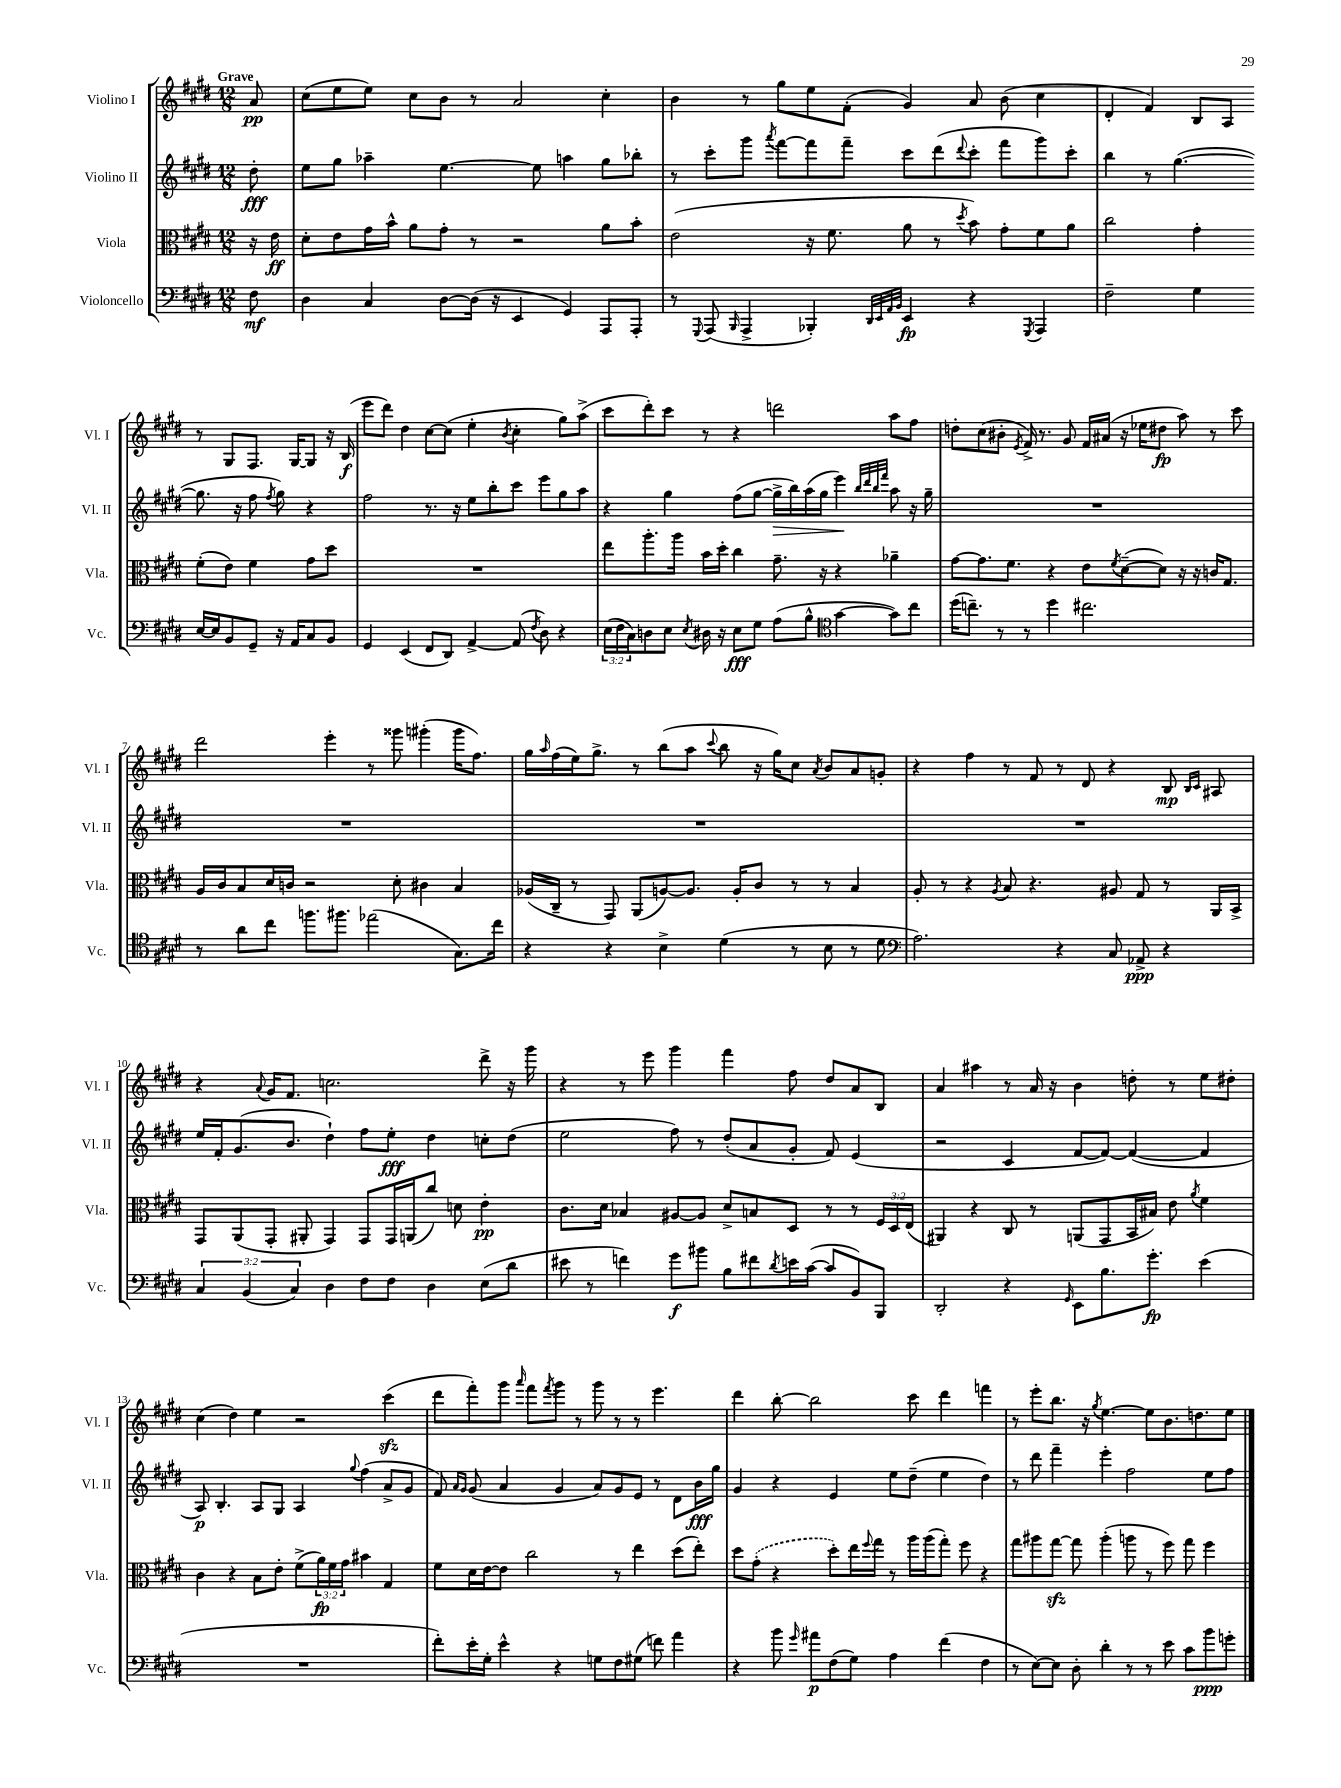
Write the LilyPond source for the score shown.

<<
\new StaffGroup <<
\new Staff = "s0" \with { instrumentName = "Violino I" shortInstrumentName = "Vl. I" } {
    \clef treble \key e \major \numericTimeSignature \time 12/8 \partial 8 \tempo "Grave"
    a'8\pp |
    cis''8( e''8 e''8) cis''8 b'8 r8 a'2 cis''4-. |
    b'4 r8 gis''8 e''8 fis'8-.( gis'4) a'8 b'8( cis''4 |
    dis'4-. fis'4) b8 a8 r8 gis8 fis8. gis16~ gis8 r16 b16\f( |
    e'''8 dis'''8) dis''4 cis''8~ cis''8( e''4-. \acciaccatura { b'8 } cis''4-. gis''8) a''8->( |
    cis'''8 dis'''8-.) cis'''8 r8 r4 d'''2 a''8 fis''8 |
    d''8-. cis''8( bis'8-. \acciaccatura { e'8 } fis'16->) r8. gis'8 fis'16 ais'16( r16 ees''16 dis''8\fp a''8) r8 cis'''8 |
    dis'''2 e'''4-. r8 gisis'''8 gis'''4-.( gis'''16 fis''8.) |
    gis''16 \grace { a''16 } fis''16( e''16) gis''8.-> r8 b''8( a''8 \appoggiatura { cis'''8 } b''8 r16 gis''16) cis''8 \acciaccatura { a'8 } b'8 a'8 g'8-. |
    r4 fis''4 r8 fis'8 r8 dis'8 r4 b8\mp \grace { b16 cis'16 } ais8 |
    r4 \appoggiatura { a'8 } gis'16 fis'8. c''2. dis'''8-> r16 gis'''16 |
    r4 r8 e'''8 gis'''4 fis'''4 fis''8 dis''8 a'8 b8 |
    a'4 ais''4 r8 a'16 r16 b'4 d''8-. r8 e''8 dis''8-. |
    cis''4( dis''4) e''4 r2 cis'''4\sfz( |
    dis'''8 fis'''8-.) gis'''8 \grace { a'''16 } fis'''8 \acciaccatura { fis'''8 } gis'''8 r8 gis'''8 r8 r8 e'''4. |
    dis'''4 b''8~-. b''2 cis'''8 dis'''4 f'''4 |
    r8 e'''8-. b''8. r16 \acciaccatura { gis''8 } e''4.~ e''8 b'8. d''8. e''8 \bar "|." |
}
\new Staff = "s1" \with { instrumentName = "Violino II" shortInstrumentName = "Vl. II" } {
    \clef treble \key e \major \numericTimeSignature \time 12/8 \partial 8
    dis''8-.\fff |
    e''8 gis''8 aes''4-- e''4.~ e''8 a''4 gis''8 bes''8-. |
    r8 cis'''8-. gis'''8 \acciaccatura { a'''8 } fis'''8~ fis'''8 fis'''8-- cis'''8 dis'''8( \appoggiatura { dis'''8 } cis'''8-. fis'''8 gis'''8) cis'''8-. |
    b''4 r8 gis''4.~( gis''8. r16 fis''8 \acciaccatura { fis''8 } gis''8) r4 |
    fis''2 r8. r16 e''8 b''8-. cis'''8 e'''8 gis''8 a''8 |
    r4 gis''4 fis''8( gis''8~ gis''16->\> b''16) a''16( gis''16 e'''4\!) \grace { b''32 dis'''32 b''32 fis'''32 } a''8 r16 gis''16-- |
    R1. |
    R1. |
    R1. |
    R1. |
    e''16 fis'16-. gis'8.( b'8. dis''4-!) fis''8 e''8-.\fff dis''4 c''8-. dis''8( |
    e''2 fis''8) r8 dis''8-.( a'8 gis'8-. fis'8) e'4( |
    r2 cis'4 fis'8~ fis'8~) fis'4~( fis'4 |
    a8\p) b4.-. a8 gis8 a4 \appoggiatura { gis''8 } fis''4( a'8-> gis'8 |
    fis'8) \grace { a'16 gis'16 } gis'8( a'4 gis'4 a'8) gis'8 e'8 r8 dis'8 b'16\fff gis''16 |
    gis'4 r4 e'4 e''8 dis''8--( e''4 dis''4) |
    r8 dis'''8 fis'''4-- e'''4-. fis''2 e''8 fis''8 \bar "|." |
}
\new Staff = "s2" \with { instrumentName = "Viola" shortInstrumentName = "Vla." } {
    \clef alto \key e \major \numericTimeSignature \time 12/8 \override Staff.TupletNumber.text = #tuplet-number::calc-fraction-text \partial 8
    r16 e'16\ff |
    dis'8-. e'8 gis'16 b'16-^ a'8 gis'8-. r8 r2 a'8 b'8-. |
    e'2( r16 fis'8. a'8 r8 \acciaccatura { dis''8 } b'8) gis'8-. fis'8 a'8 |
    cis''2 gis'4-. fis'8-.( e'8) fis'4 gis'8 dis''8 |
    R1. |
    e''8 a''8.-. a''16 b'16 dis''16-. cis''4 gis'8.-- r16 r4 aes'4-- |
    gis'8~ gis'8. fis'8. r4 e'8 \acciaccatura { fis'8 } dis'8~--( dis'8) r16 r16 c'16 gis8. |
    a16 cis'16 b8 dis'16 c'16 r2 dis'8-. cis'4 b4 |
    aes16( cis16-- r8 gis,8) a,8( a8~) a8. a16-. cis'8 r8 r8 b4 |
    a8-. r8 r4 \acciaccatura { a8 } b8 r4. ais8 gis8 r8 a,16 b,16-> |
    gis,8 a,8( gis,8-. ais,8-. gis,4) gis,8 gis,16 a,16( cis''8) d'8 e'4-.\pp |
    cis'8. dis'16 bes4 ais8~ ais8 dis'8-> b8 dis8 r8 r8 \tuplet 3/2 { fis16 dis16 e16( } |
    ais,4) r4 cis8 r8 a,8( gis,8 b,16 bis16) e'8 \acciaccatura { a'8 } fis'4 |
    cis'4 r4 b8 e'8-. fis'8->( \tuplet 3/2 { a'16\fp) fis'16 gis'16 } bis'4 gis4 |
    fis'8 dis'16 e'16~ e'8 cis''2 r8 e''4 dis''8( e''8-.) |
    dis''8 \once \slurDashed gis'8-.( r4 dis''8-.) e''16 \appoggiatura { fis''8 } gis''16 r8 a''16 a''16( gis''8-.) fis''8 r4 |
    gis''8 ais''8 gis''8~\sfz gis''8 ais''4-.( a''8 r8 fis''8) gis''8 fis''4 \bar "|." |
}
\new Staff = "s3" \with { instrumentName = "Violoncello" shortInstrumentName = "Vc." } {
    \clef bass \key e \major \numericTimeSignature \time 12/8 \override Staff.TupletNumber.text = #tuplet-number::calc-fraction-text \partial 8
    fis8\mf |
    dis4 cis4 dis8~ dis16( r16 e,4 gis,4) a,,8 a,,8-. |
    r8 \appoggiatura { gis,,8 } a,,8( \grace { b,,16 } a,,4-> bes,,4-.) \grace { dis,32 e,32 a,32 b,32 } e,4\fp r4 \acciaccatura { gis,,8 } a,,4 |
    fis2-- gis4 e16~ e16 b,8 gis,8-- r16 a,16 cis8 b,8 |
    gis,4 e,4( fis,8 dis,8) a,4~-> a,8( \acciaccatura { fis8 } dis8) r4 |
    \tuplet 3/2 { e16( fis16 cis16) } d8 e8 \acciaccatura { e8 } dis16 r16 e8\fff gis8 a8( b8-^ \clef tenor gis'4~ gis'8) cis''8 |
    dis''16( c''8.--) r8 r8 dis''4 cis''2. |
    r8 a'8 cis''8 f''8. fis''8. ees''2( gis8.) cis''16 |
    r4 r4 b4-> dis'4( r8 b8 r8 dis'8 |
    \clef bass a2.) r4 cis8 aes,8->\ppp r4 |
    \tuplet 3/2 { cis4 b,4( cis4) } dis4 fis8 fis8 dis4 e8( dis'8 |
    eis'8 r8 f'4) gis'8\f bis'8 b8 fis'8 \acciaccatura { dis'8 } e'16 cis'16~( cis'8 b,8) b,,8 |
    dis,2-. r4 \grace { gis,16 } e,8 b8. gis'8.-.\fp e'4( |
    R1. |
    fis'8-.) e'16-. gis16-. e'4-^ r4 g8 fis8 gis8( f'8) a'4 |
    r4 b'8 \grace { gis'16 } ais'8\p fis8( gis8) a4 fis'4( fis4 |
    r8 e8~) e8 dis8-. dis'4-. r8 r8 e'8 cis'8 b'8\ppp g'8-. \bar "|." |
}
>>
>>
